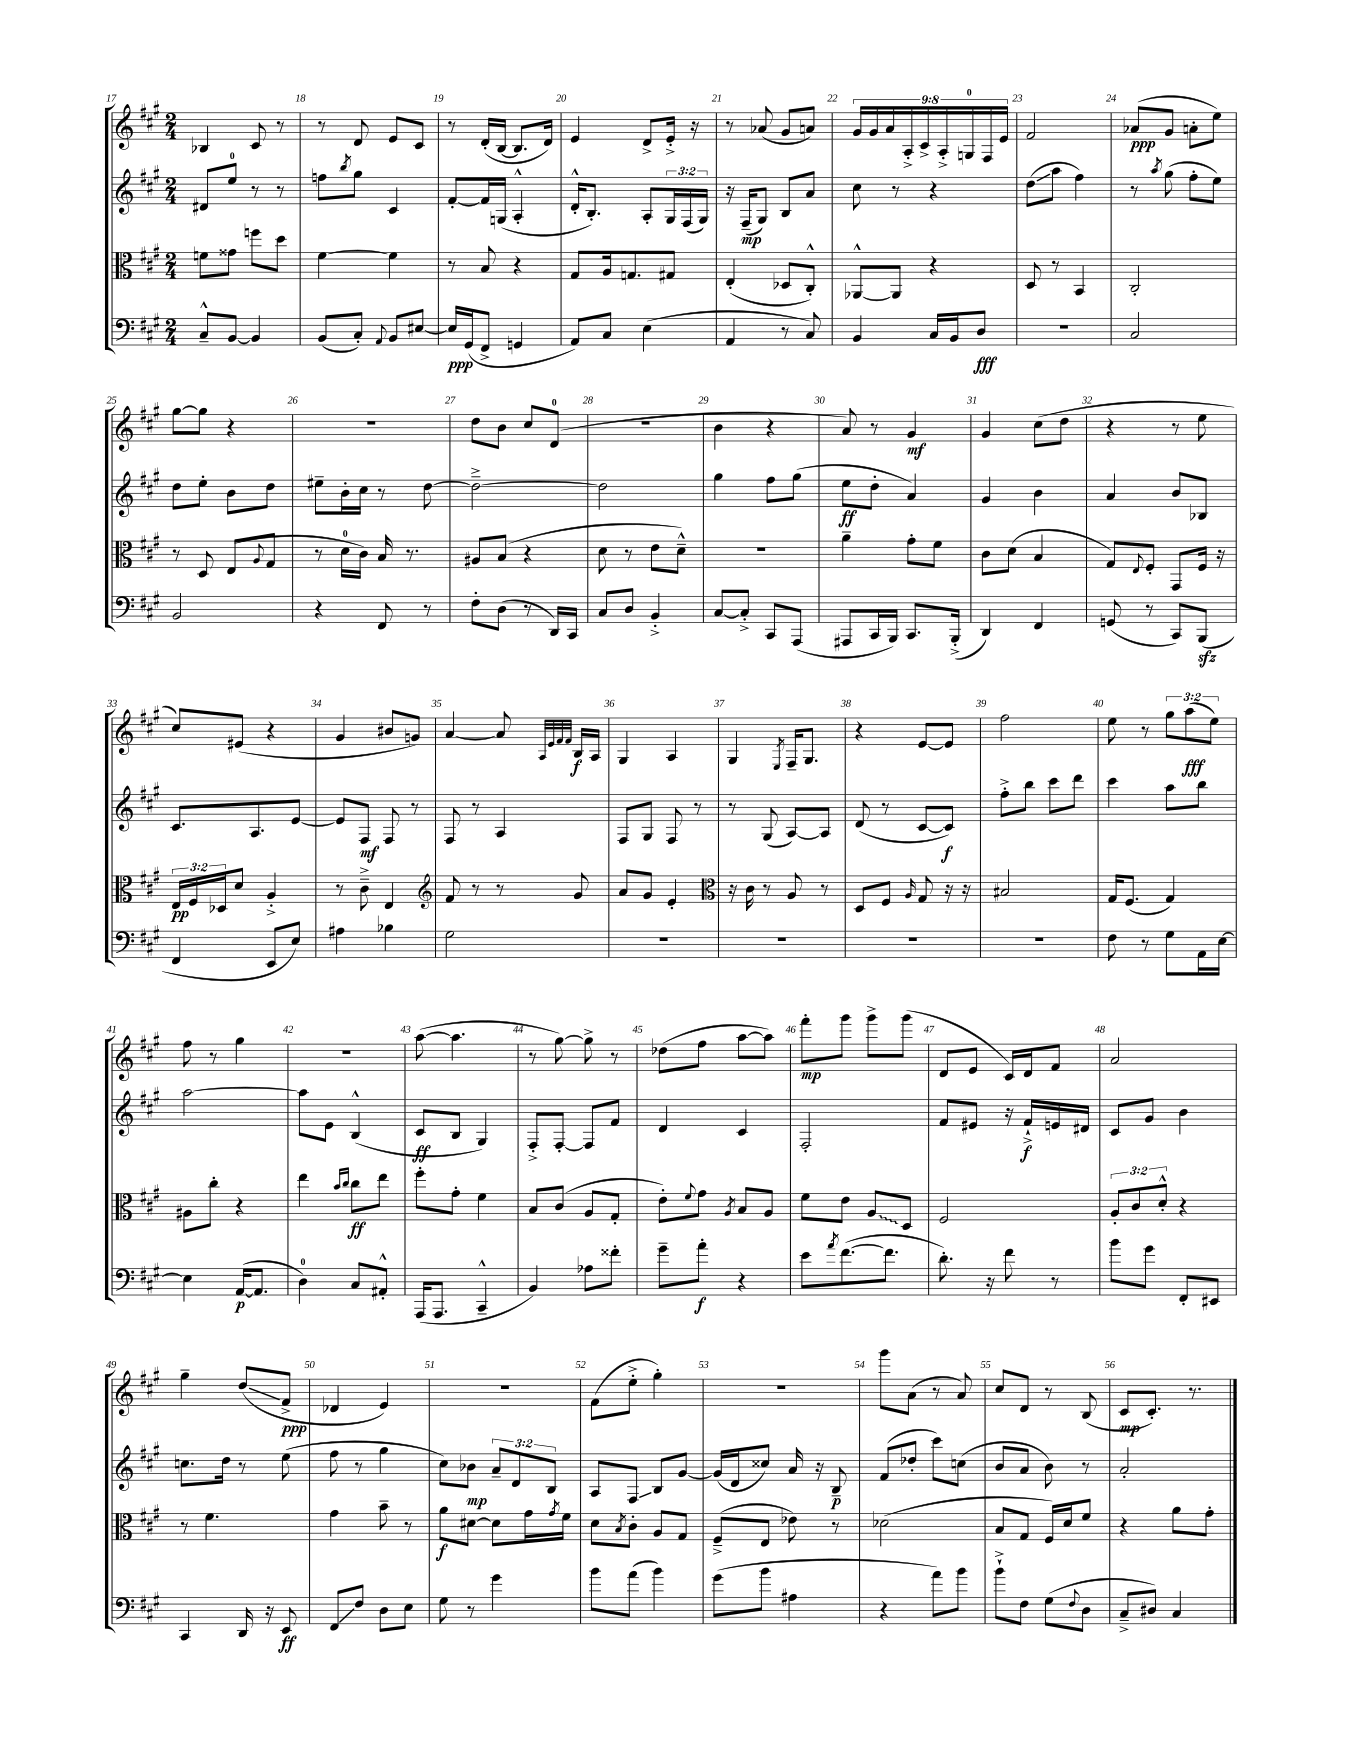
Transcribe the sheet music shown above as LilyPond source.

<<
\new StaffGroup <<
\new Staff = "s0" {
    \clef treble \key a \major \numericTimeSignature \time 2/4 \override Staff.TupletNumber.text = #tuplet-number::calc-fraction-text
    bes4 cis'8 r8 |
    r8 d'8 e'8 cis'8 |
    r8 d'16-.( b16~ b8. d'16) |
    e'4 d'8-> e'16-.-> r16 |
    r8 aes'8( gis'8 a'8) |
    \tuplet 9/8 { gis'16 gis'16 a'16 a16-.-> cis'16-> a16-.-> g16-0 fis16 e'16 } |
    fis'2 |
    aes'8\ppp( gis'8 a'8-. e''8) |
    gis''8~ gis''8 r4 |
    r2 |
    d''8 b'8 cis''8 d'8-0( |
    r2 |
    b'4 r4 |
    a'8) r8 gis'4\mf |
    gis'4 cis''8( d''8 |
    r4 r8 e''8 |
    cis''8) eis'8( r4 |
    gis'4 bis'8 g'8) |
    a'4~ a'8 \grace { a32 e'32 fis'32 fis'32 } b16\f a16 |
    gis4 a4 |
    gis4 \acciaccatura { e8 } fis16-- gis8. |
    r4 e'8~ e'8 |
    fis''2 |
    e''8 r8 \tuplet 3/2 { gis''8 a''8\fff( e''8) } |
    fis''8 r8 gis''4 |
    R2 |
    a''8~( a''4. |
    r8 gis''8~) gis''8-> r8 |
    des''8( fis''8 a''8~ a''8) |
    fis'''8-.\mp gis'''8 gis'''8-> gis'''8( |
    d'8 e'8 cis'16) d'16 fis'8 |
    a'2 |
    gis''4-- d''8\glissando( fis'8->\ppp |
    des'4 e'4) |
    R2 |
    fis'8( e''8-.-> gis''4-.) |
    r2 |
    gis'''8 a'8( r8 a'8) |
    cis''8 d'8 r8 b8( |
    cis'8\mp cis'8.-.) r8. \bar "|." |
}
\new Staff = "s1" {
    \clef treble \key a \major \numericTimeSignature \time 2/4 \override Staff.TupletNumber.text = #tuplet-number::calc-fraction-text
    dis'8 e''8-0 r8 r8 |
    f''8 \acciaccatura { b''8 } gis''8 cis'4 |
    fis'8~-. fis'16 g16( a4-.-^ |
    d'16-.-^ b8.-.) a8-. \tuplet 3/2 { gis16 fis16( gis16) } |
    r16 fis16--\mp( gis8) b8 a'8 |
    cis''8 r8 r4 |
    d''8\glissando( a''8 fis''4) |
    r8 \acciaccatura { a''8 } gis''8( fis''8-. e''8) |
    d''8 e''8-. b'8 d''8 |
    eis''8-- b'16-. cis''16 r8 d''8~ |
    d''2~---> |
    d''2 |
    gis''4 fis''8 gis''8( |
    e''8\ff d''8-. a'4) |
    gis'4 b'4 |
    a'4 b'8 bes8 |
    cis'8. a8. e'8~ |
    e'8 fis8\mf fis8 r8 |
    fis8 r8 a4 |
    fis8 gis8 fis8 r8 |
    r8 gis8( a8~) a8 |
    d'8( r8 cis'8~ cis'8\f) |
    fis''8-.-> b''8 cis'''8 d'''8 |
    cis'''4 a''8 b''8 |
    a''2~ |
    a''8 e'8 b4-^( |
    cis'8\ff b8 gis4) |
    fis8-.-> fis8~-. fis8 fis'8 |
    d'4 cis'4 |
    fis2-. |
    fis'8 eis'8 r16 fis'16-!->\f e'16 dis'16 |
    cis'8 gis'8 b'4 |
    c''8. d''16 r8 e''8( |
    fis''8 r8 gis''4 |
    cis''8) bes'8\mp \tuplet 3/2 { a'8-- d'8 b8 } |
    a8 fis8\glissando b8 gis'8~ |
    gis'16( d'16 cisis''8) a'16 r16 b8--\p |
    fis'8( des''8-. cis'''8) c''8( |
    b'8 a'8 b'8) r8 |
    a'2-. \bar "|." |
}
\new Staff = "s2" {
    \clef alto \key a \major \numericTimeSignature \time 2/4 \override Staff.TupletNumber.text = #tuplet-number::calc-fraction-text
    f'8 gisis'8 f''8 d''8 |
    fis'4~ fis'4 |
    r8 b8 r4 |
    gis8 a16 g8. gis8 |
    e4-.( des8 cis8-.-^) |
    aes,8~-^ aes,8 r4 |
    d8 r8 b,4 |
    cis2-. |
    r8 d8 e8( \appoggiatura { a8 } gis8 |
    r8 d'16-0 cis'16) b16 r8. |
    ais8 b8( r4 |
    d'8 r8 e'8 d'8---^) |
    R2 |
    a'4-- gis'8-. fis'8 |
    cis'8 d'8( b4 |
    gis8) \appoggiatura { e8 } fis8-. gis,8 fis16 r16 |
    \tuplet 3/2 { e16\pp fis16 des16 } d'8 a4-.-> |
    r8 cis'8---> e4 |
    \clef treble fis'8 r8 r8 gis'8 |
    a'8 gis'8 e'4-. |
    \clef alto r16 cis'16 r8 a8 r8 |
    d8 fis8 \grace { a16 } gis8 r16 r16 |
    bis2 |
    gis16 fis8.( gis4) |
    ais8 cis''8-. r4 |
    e''4 \grace { b'16 cis''16 } cis''8\ff e''8 |
    fis''8-. gis'8-. fis'4 |
    b8 cis'8( a8 gis8-. |
    e'8-.) \appoggiatura { fis'8 } gis'8 \acciaccatura { a8 } b8 a8 |
    fis'8 e'8 \once \override Glissando.style = #'zigzag a8\glissando d8 |
    fis2 |
    \tuplet 3/2 { a8-. cis'8 d'8-.-^ } r4 |
    r8 fis'4. |
    gis'4 b'8-- r8 |
    a'8\f dis'8~ dis'8 gis'16 \acciaccatura { gis'8 } fis'16 |
    d'8 \acciaccatura { b8 } cis'8-. a8 gis8 |
    fis8--->( e8 ees'8) r8 |
    des'2( |
    b8 gis8 fis16) d'16 fis'8 |
    r4 a'8 gis'8-. \bar "|." |
}
\new Staff = "s3" {
    \clef bass \key a \major \numericTimeSignature \time 2/4
    cis8---^ b,8~ b,4 |
    b,8( cis8-.) \appoggiatura { a,8 } b,8 eis8~ |
    eis16\ppp gis,16( fis,8-> g,4 |
    a,8) cis8 e4( |
    a,4 r8 cis8) |
    b,4 cis16 b,16 d8\fff |
    R2 |
    cis2 |
    b,2 |
    r4 fis,8 r8 |
    fis8-. d8( r8 d,16) cis,16 |
    cis8 d8 b,4-.-> |
    cis8~ cis8-.-> cis,8 a,,8( |
    ais,,8 cis,16 b,,16) cis,8. b,,16-.->( |
    d,4) fis,4 |
    g,8( r8 cis,8) b,,8\sfz( |
    fis,4 e,8 e8) |
    ais4 bes4 |
    gis2 |
    R2 |
    R2 |
    R2 |
    R2 |
    fis8 r8 gis8 a,16 e16~ |
    e4 a,16~\p( a,8. |
    d4-0) cis8 ais,8-.-^ |
    a,,16( a,,8. cis,4---^ |
    b,4) aes8 fisis'8-. |
    gis'8-- a'8-.\f r4 |
    e'8 \acciaccatura { a'8 } fis'8.~( fis'8. |
    d'8.-.) r16 fis'8 r8 |
    b'8 gis'8 fis,8-. eis,8 |
    cis,4 d,16 r16 e,8\ff |
    fis,8\glissando fis8 d8 e8 |
    gis8 r8 gis'4 |
    b'8 a'8( b'4) |
    gis'8( b'8 ais4 |
    r4 a'8) b'8 |
    b'8-!-> fis8 gis8( \appoggiatura { fis8 } d8 |
    cis8---> dis8) cis4 \bar "|." |
}
>>
>>
\layout { \context { \Score currentBarNumber = #17 \override BarNumber.break-visibility = ##(#f #t #t) barNumberVisibility = #all-bar-numbers-visible } }
